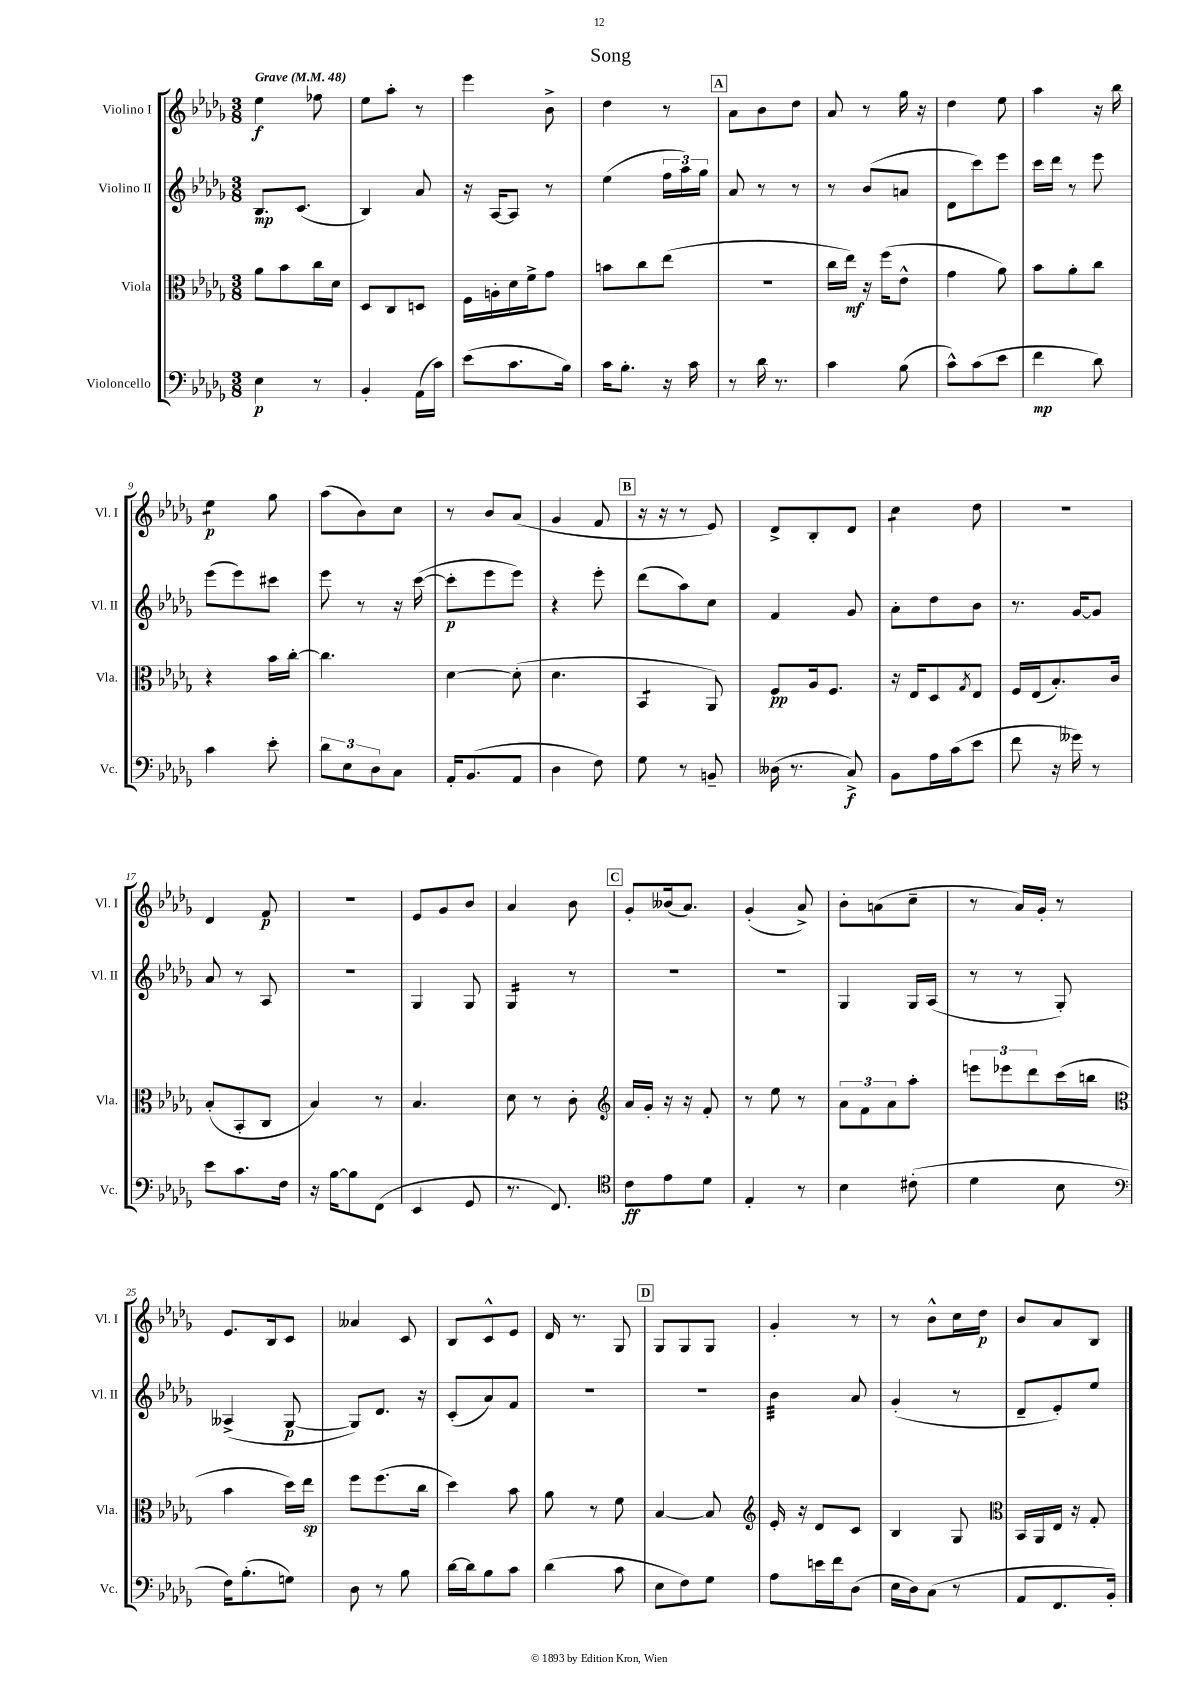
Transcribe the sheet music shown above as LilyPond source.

\header { title = "Song" }
<<
\new StaffGroup <<
\new Staff = "s0" \with { instrumentName = "Violino I" shortInstrumentName = "Vl. I" } {
    \clef treble \key des \major \numericTimeSignature \time 3/8 \tempo "Grave" 4 = 48
    ees''4\f fes''8 |
    ees''8 aes''8-. r8 |
    ees'''4 bes'8-> |
    des''4 r8 |
    \mark \markup { \box "A" } aes'8 bes'8 des''8 |
    aes'8 r8 ges''16 r16 |
    des''4 ees''8 |
    aes''4 r16 bes''16 |
    ees''4:8\p ges''8 |
    aes''8( bes'8) c''8 |
    r8 bes'8 aes'8( |
    ges'4 f'8 |
    \mark \markup { \box "B" } r16 r16 r8 ees'8) |
    des'8-> bes8-. des'8 |
    c''4:8 des''8 |
    R4. |
    des'4 f'8\p |
    R4. |
    ees'8 ges'8 bes'8 |
    aes'4 bes'8 |
    \mark \markup { \box "C" } ges'8-. beses'16( aes'8.) |
    ges'4-.( aes'8->) |
    bes'8-. a'8( c''8-- |
    r8 aes'16) ges'16-. r8 |
    ees'8. bes16 c'8 |
    aeses'4 c'8 |
    bes8 c'8-^ ees'8 |
    des'16 r8. ges8 |
    \mark \markup { \box "D" } ges8 ges8 ges8 |
    ges'4-. r8 |
    r8 bes'8-^ c''16 des''16\p |
    bes'8 aes'8 bes8 \bar "|." |
}
\new Staff = "s1" \with { instrumentName = "Violino II" shortInstrumentName = "Vl. II" } {
    \clef treble \key des \major \numericTimeSignature \time 3/8
    bes8.\mp c'8.( |
    bes4) aes'8 |
    r16 aes16~ aes8 r8 |
    ees''4( \tuplet 3/2 { f''16 aes''16) ges''16 } |
    \mark \markup { \box "A" } aes'8 r8 r8 |
    r8 bes'8( a'8 |
    des'8 c'''8) ees'''8 |
    c'''16 des'''16 r8 ees'''8 |
    ees'''8( ees'''8) cis'''8 |
    ees'''8 r8 r16 c'''16~( |
    c'''8-.\p ees'''8 ees'''8) |
    r4 ees'''8-. |
    \mark \markup { \box "B" } des'''8( aes''8) c''8 |
    f'4 ges'8 |
    aes'8-. des''8 bes'8 |
    r8. ges'16~ ges'8 |
    aes'8 r8 aes8 |
    R4. |
    ges4 ges8 |
    ges4:16 r8 |
    \mark \markup { \box "C" } R4. |
    R4. |
    ges4 ges16 aes16( |
    r8 r8 ges8-.) |
    aeses4->( ges8~\p |
    ges8) des'8. r16 |
    c'8-.( aes'8) f'8 |
    R4. |
    \mark \markup { \box "D" } R4. |
    bes'4:32 aes'8 |
    ges'4-.( r8 |
    des'8-- ees'8-.) ees''8 \bar "|." |
}
\new Staff = "s2" \with { instrumentName = "Viola" shortInstrumentName = "Vla." } {
    \clef alto \key des \major \numericTimeSignature \time 3/8
    aes'8 bes'8 c''16 des'16 |
    des8 c8 d8 |
    f16 a16-. des'16 f'16-> ges'8 |
    b'8 c''8 ees''8( |
    \mark \markup { \box "A" } r4. |
    c''16 ees''16\mf) r16 f''16( ees'8-^ |
    ges'4 aes'8) |
    bes'8 aes'8-. c''8 |
    r4 bes'16 c''16~-. |
    c''4. |
    des'4~ des'8-.( |
    des'4. |
    \mark \markup { \box "B" } bes,4:8 aes,8) |
    f8\pp aes16 f8. |
    r16 ees16 des8 \acciaccatura { ges8 } ees8 |
    f16 ees16( bes8.-.) c'16 |
    bes8-.( bes,8-. c8 |
    bes4) r8 |
    bes4. |
    des'8 r8 c'8-. |
    \mark \markup { \box "C" } \clef treble aes'16 ges'16-. r16 r16 f'8-. |
    r8 ees''8 r8 |
    \tuplet 3/2 { aes'8 f'8 aes'8 } aes''8-. |
    \tuplet 3/2 { e'''8 ees'''8 des'''8 } c'''16( b''16 |
    \clef alto bes'4 des''16) ees''16\sp |
    f''8 f''8.( c''16 |
    des''4) bes'8 |
    aes'8 r8 f'8 |
    \mark \markup { \box "D" } bes4~ bes8 |
    \clef treble ees'16-. r16 des'8 c'8 |
    bes4 ges8 |
    \clef alto bes,16 aes,16 ees16 r16 ges8-. \bar "|." |
}
\new Staff = "s3" \with { instrumentName = "Violoncello" shortInstrumentName = "Vc." } {
    \clef bass \key des \major \numericTimeSignature \time 3/8
    ees4\p r8 |
    bes,4-. aes,16( c'16) |
    ees'8( c'8. bes16) |
    c'16 bes8.-. r16 c'16 |
    \mark \markup { \box "A" } r8 des'16 r8. |
    c'4 bes8( |
    c'8-^) c'8( ees'8 |
    f'4\mp des'8) |
    c'4 ees'8-. |
    \tuplet 3/2 { des'8 ees8 des8 } c8 |
    aes,16-. bes,8.( aes,8 |
    des4 f8) |
    \mark \markup { \box "B" } ges8 r8 b,8-- |
    deses16( r8. c8->\f) |
    bes,8 aes16 c'16( ees'8 |
    f'8 r16 geses'16) r8 |
    ees'8 c'8. f16 |
    r16 bes16~ bes8 f,8( |
    ees,4 ges,8 |
    r8. f,8.) |
    \mark \markup { \box "C" } \clef tenor c'8\ff ees'8 des'8 |
    ees4-. r8 |
    bes4 cis'8-.( |
    des'4 bes8 |
    \clef bass f16) bes8.-.( g8) |
    des8 r8 bes8 |
    des'16~ des'16 bes8 c'8 |
    des'4( c'8 |
    \mark \markup { \box "D" } ees8 f8) ges8 |
    aes8 e'16 f'16 des8( |
    ees16 des16) c8( r8 |
    aes,8 f,8. bes,16-.) \bar "|." |
}
>>
>>
